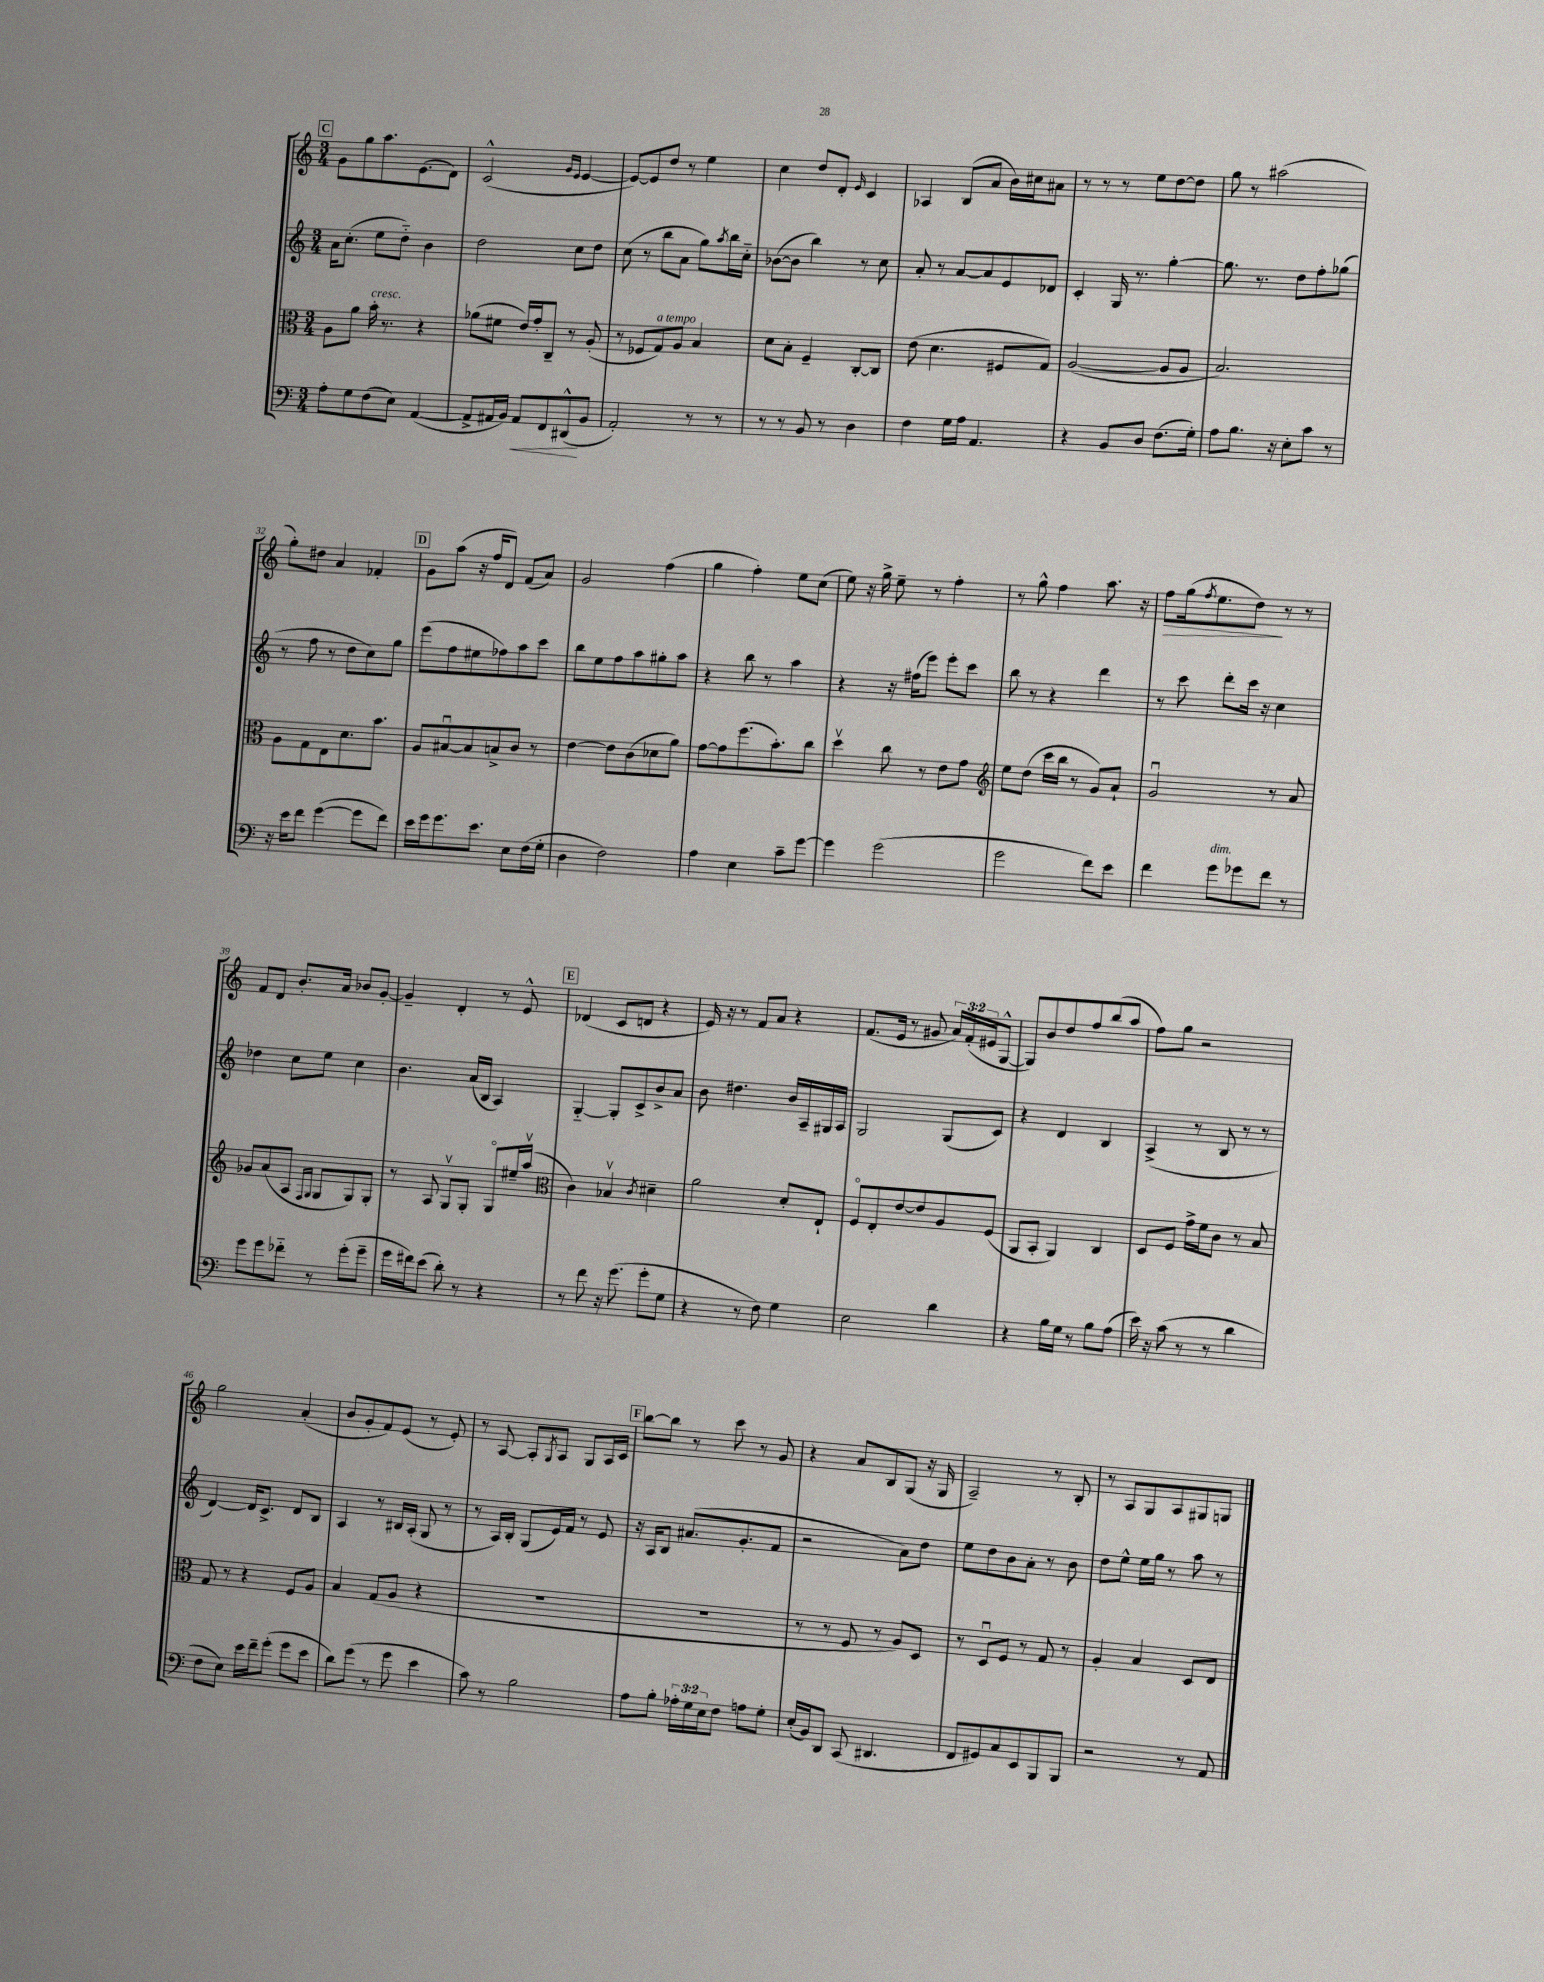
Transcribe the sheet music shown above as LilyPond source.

<<
\new StaffGroup <<
\new Staff = "s0" {
    \clef treble \key c \major \numericTimeSignature \time 3/4 \override Staff.TupletNumber.text = #tuplet-number::calc-fraction-text
    \mark \markup { \box "C" } g'8 g''8 a''8. e'8.( d'8) |
    c'2-^( \grace { g'16 e'16 } e'4~ |
    e'8~) e'8 d''8 r8 e''4 |
    c''4 d''8 d'8-. \grace { e'16 } c'4 |
    aes4 b8( a'8 b'16) cis''16 ais'8 |
    r8 r8 r8 e''8 d''8~ d''8 |
    g''8 r8 ais''2( |
    g''8-.) dis''8 a'4 fes'4-. |
    \mark \markup { \box "D" } g'8 a''8( r16 f''16 d'8) f'8( a'8) |
    g'2 f''4( |
    g''4 f''4-.) e''8 c''8( |
    e''8) r16 g''16-> e''8-- r8 f''4-. |
    r8 g''8-^ f''4 a''8. r16 |
    f''8\> g''16( \acciaccatura { f''8 } e''8. d''8\!) r8 r8 |
    f'8 d'8 b'8.-. a'16 bes'8 g'8~-. |
    g'4-- d'4-. r8 e'8-^ |
    \mark \markup { \box "E" } des'4( c'8 d'8 r4 |
    e'16) r16 r8 f'8 a'8 r4 |
    f'8.( e'16 r8 gis'8 \tuplet 3/2 { a'16) f'16-.( eis'16 } g8~-^ |
    g8) b'8 d''8 f''8 b''8( a''8 |
    f''8) g''8 r2 |
    g''2 a'4-.( |
    b'8 g'8-. f'8) e'8( r8 e'8-.) |
    r8 a8~ a8-. \acciaccatura { g8 } a8 g8 a16 c'16 |
    \mark \markup { \box "F" } b''8~ b''8 r8 c'''8 r8 g'8 |
    r4 a'8 b8 g8( r16 g16 |
    a2--) r8 b8-. |
    r8 a8 g8 a8 gis8 g8 \bar "|." |
}
\new Staff = "s1" {
    \clef treble \key c \major \numericTimeSignature \time 3/4
    \mark \markup { \box "C" } a'16 c''8.-.( e''8 d''8-_) b'4 |
    d''2 c''8 d''8 |
    c''8( r8 b''8 a'8 g''8) \acciaccatura { a''8 } b''16 c''16-_ |
    bes'8~( bes'8 b''4) r8 c''8 |
    a'8-. r8 a'8~ a'8 e'8 des'8 |
    c'4-. g16 r8. g''4~-. |
    g''8. r8. d''8 f''8-. ges''8( |
    r8 f''8 r8 d''8 c''8) g''8 |
    \mark \markup { \box "D" } e'''8( f''8 eis''8 fes''8) a''8 c'''8 |
    b''8 e''8 f''8 a''8 gis''8-. a''8 |
    r4 b''8 r8 a''4 |
    r4 r16 fis''16( e'''8) e'''8-. c'''8 |
    b''8 r8 r4 d'''4 |
    r8 c'''8 d'''8-. c'''16 r16 c''4 |
    des''4 c''8 e''8 c''4 |
    b'4. a'16( b16 a4) |
    \mark \markup { \box "E" } g4~-_ g8-. c'8-> b'8-> a'8 |
    b'8 dis''4. b'16 a16-- gis16 a16 |
    g2 g8( c'8) |
    r4 d'4 b4 |
    a4->( r8 b8 r8 r8 |
    d'4~) d'16 c'8.-> d'8 b8 |
    a4 r8 bis16 a16-.( g8 r8 |
    r8 a16) b16-. g8( e'16) f'16 r8 e'8 |
    \mark \markup { \box "F" } r16 a16 b8 ais'8.( g'8.-. f'8 |
    r2 a'8) d''8 |
    e''8 d''8 b'8 a'8-. r8 b'8 |
    d''8 e''8-^ e''16 g''16 r8 a''8 r8 \bar "|." |
}
\new Staff = "s2" {
    \clef alto \key c \major \numericTimeSignature \time 3/4
    \mark \markup { \box "C" } a8 a'8 b'16-.^\markup { \italic "cresc." } r8. r4 |
    aes'8( fis'8 e'16) g'16-. c8-- r8 a8-.( |
    r8 fes8 g8^\markup { \italic "a tempo" }) a8 b4 |
    d'8 b8-. f4-- c8~-. c8 |
    e'8( d'4. fis8 g8) |
    a2~( a8 a8 |
    b2.) |
    a8 g8 e8 d'8. b'8. |
    \mark \markup { \box "D" } a8 bis8~\downbow bis8 b8-> c'8 r8 |
    e'4~ e'8 c'8( des'8 a'8) |
    g'8~ g'8 f''8.( b'8.-.) c''8 |
    d''4\upbow c''8 r8 e'8 g'8 |
    \clef treble e''8 d''8( c'''16 b''16 r8 g'8) a'8-! |
    g'2\downbow r8 a'8 |
    ges'8 a'8( a8 \grace { f16 g16 } g8 g8) g8-. |
    r8 a8 g8\upbow g8-. g8\flageolet eis''16-- a''16\upbow( |
    \mark \markup { \box "E" } \clef alto c'4) bes4\upbow \acciaccatura { c'8 } dis'4-- |
    a'2 d'8-. e8-! |
    f8\flageolet e8-. e'8~ e'8 a8 f8( |
    a,8 b,8-. a,4) c4 |
    d8 f8 g'16-> f'16 c'8 r8 b8 |
    g8 r8 r4 f8 a8 |
    b4 g8( a8 r4 |
    R2. |
    \mark \markup { \box "F" } R2. |
    r8 r8 f8 r8 a8) d8 |
    r8 d8\downbow f8 r8 g8 r8 |
    a4-. b4 d8 e8 \bar "|." |
}
\new Staff = "s3" {
    \clef bass \key c \major \numericTimeSignature \time 3/4 \override Staff.TupletNumber.text = #tuplet-number::calc-fraction-text
    \mark \markup { \box "C" } a8-. g8 f8( e8) a,4~( |
    a,8-> ais,16 b,16) ais,8\< f,8 dis,8-^\!( b,8 |
    a,2-.) r8 r8 |
    r8 r8 b,8 r8 d4 |
    f4 g16 a16 a,4. |
    r4 b,8 d8 f8.( g16-.) |
    a8 b8. r16 e8-. c'8 r8 |
    r16 e'16 f'8 g'4~( g'8 f'8) |
    \mark \markup { \box "D" } e'16 g'16 g'8. e'8. e8 f16( g16-. |
    d4 f2) |
    a4 e4 c'8-- g'8~ |
    g'4 g'2( |
    g'2 f'8) e'8 |
    f'4 g'8^\markup { \italic "dim." } ges'8 f'8 r8 |
    g'8 g'8 fes'8-_ r8 g'8-.( g'8-- |
    g'16 fis'16) e'8( d'8-.) r8 r4 |
    \mark \markup { \box "E" } r8 f'8 r16 g'8.( g'8-. g8 |
    r4 r8 f8) g4 |
    e2 d'4 |
    r4 b16 g16 r8 b8 a8( |
    e'16) r16 c'8( r8 r8 d'4 |
    f8 e8) e'16 f'16-- g'8-.( g'8 e'8 |
    d'8) g'8( r8 g'8 e'4 |
    c'8) r8 b2 |
    \mark \markup { \box "F" } a8 b8-. \tuplet 3/2 { aes16-. g16 e16 } f8 a8 g8-. |
    e16-.( b,16) d,8 c,8( dis,4. |
    f,8 gis,8) c8 e,8 b,,8 b,,8 |
    r2 r8 a,8 \bar "|." |
}
>>
>>
\layout { \context { \Score currentBarNumber = #25 } }
